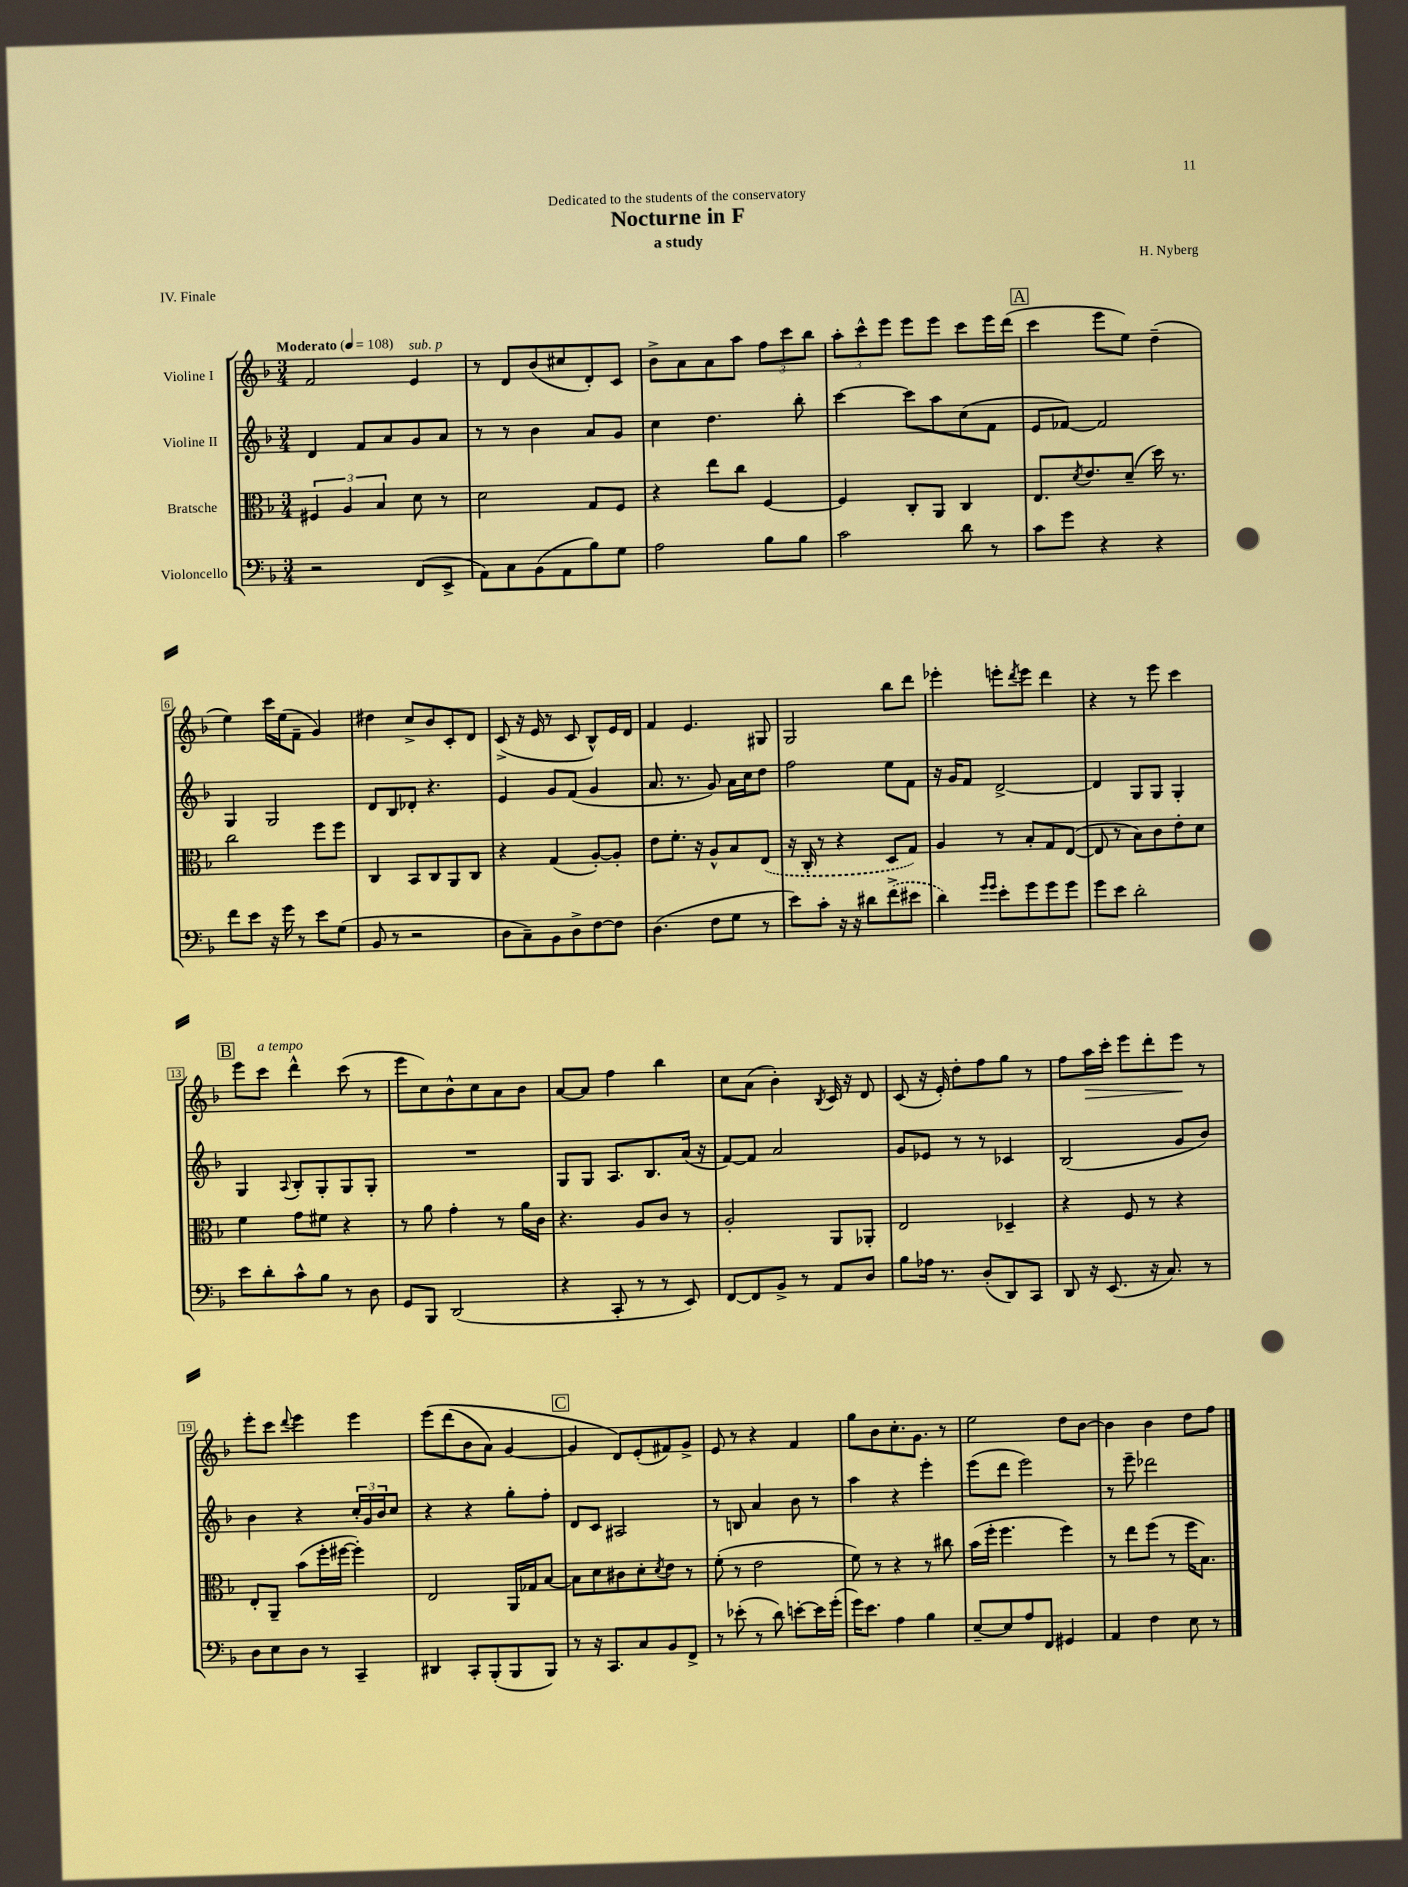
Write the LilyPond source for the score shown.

\header { title = "Nocturne in F" composer = "H. Nyberg" subtitle = "a study" dedication = "Dedicated to the students of the conservatory" piece = "IV. Finale" }
<<
\new StaffGroup <<
\new Staff = "s0" \with { instrumentName = "Violine I" } {
    \clef treble \key f \major \numericTimeSignature \time 3/4 \tempo "Moderato" 4 = 108
    f'2 e'4^\markup { \italic "sub. p" } |
    r8 d'8 bes'8( cis''8 d'8-.) c'8 |
    bes'8-> a'8 a'8 a''8 \tuplet 3/2 { f''8 c'''8 bes''8 } |
    \tuplet 3/2 { a''8-. c'''8-^ e'''8 } e'''8 e'''8 c'''8 e'''16 d'''16( |
    \mark \markup { \box "A" } c'''4 e'''8 e''8) d''4--( |
    e''4) c'''16 e''16( f'8-- g'4) |
    dis''4 c''8-> bes'8 c'8-. d'8 |
    c'8->( r16 e'16 r8 c'8 bes8-^) e'16 d'16 |
    f'4 e'4. gis8 |
    g2 bes''8 d'''8 |
    ees'''4-. e'''8-. \acciaccatura { d'''8 } e'''8 d'''4 |
    r4 r8 e'''8 c'''4 |
    \mark \markup { \box "B" } e'''8 c'''8^\markup { \italic "a tempo" } d'''4-^ c'''8( r8 |
    e'''8 c''8) bes'8-^ c''8 a'8 bes'8 |
    a'8~ a'8 f''4 bes''4 |
    c''8 a'8( bes'4-.) \acciaccatura { bes8 } c'16 r16 d'8 |
    c'8( r16 e'16-.) d''8-. f''8 g''8 r8 |
    f''8 a''16\> c'''16-. e'''8 d'''8-. e'''8\! r8 |
    e'''8-. c'''8 \appoggiatura { d'''8 } e'''4 e'''4 |
    e'''8\( d'''8( bes'8 a'8) g'4~ |
    \mark \markup { \box "C" } g'4 d'8\) e'8-.( fis'8) g'8-> |
    e'8 r8 r4 f'4 |
    g''8 bes'8 c''8.-. g'8. r8 |
    e''2 d''8 bes'8~ |
    bes'4 bes'4 d''8 f''8 \bar "|." |
}
\new Staff = "s1" \with { instrumentName = "Violine II" } {
    \clef treble \key f \major \numericTimeSignature \time 3/4
    d'4 f'8 a'8 g'8 a'8 |
    r8 r8 bes'4 a'8 g'8 |
    c''4 d''4. bes''8-. |
    c'''4~ c'''8 a''8 c''8( f'8 |
    \mark \markup { \box "A" } e'8 fes'8~) fes'2 |
    g4 g2 |
    d'8 bes8 des'8-. r4. |
    e'4 g'8 f'8( g'4 |
    a'8. r8. g'8) a'16 c''16 d''8 |
    f''2 e''8 f'8 |
    r16 g'16 f'8 d'2~-> |
    d'4 g8 g8 g4-. |
    \mark \markup { \box "B" } g4 \appoggiatura { a8 } bes8-. g8-. g8 g8-. |
    R2. |
    g8 g8 a8. bes8. a'16( r16 |
    f'8~) f'8 a'2 |
    g'8 ees'8 r8 r8 ces'4 |
    bes2( g'8 bes'8) |
    bes'4 r4 \tuplet 3/2 { c''16-. g'16 bes'16 } c''8 |
    r4 r4 g''8-. f''8-. |
    \mark \markup { \box "C" } d'8 c'8 ais2 |
    r8 b8 a'4 bes'8 r8 |
    a''4 r4 e'''4-. |
    e'''8( d'''8 e'''2) |
    r8 e'''8-- des'''2 \bar "|." |
}
\new Staff = "s2" \with { instrumentName = "Bratsche" } {
    \clef alto \key f \major \numericTimeSignature \time 3/4
    \tuplet 3/2 { fis4 a4 bes4 } d'8 r8 |
    d'2 g8 f8 |
    r4 e''8 c''8 f4~ |
    f4 c8-. a,8 c4 |
    \mark \markup { \box "A" } e8. \acciaccatura { d'8 } e'8. d'8--( d''16) r8. |
    c''2 f''8 f''8 |
    c4 bes,8 c8 a,8 c8 |
    r4 g4( a8~-.) a8-. |
    e'8 f'8.-. r16 a8-^ bes8 \once \slurDashed e8( |
    r16 c16-. r8 r4 d8 g8) |
    a4 r8 bes8-. g8 e8~( |
    e8 r8 bes8) c'8 e'8-. d'8 |
    \mark \markup { \box "B" } f'4 g'8 fis'8 r4 |
    r8 a'8 g'4-. r8 a'16 c'16 |
    r4. a8 c'8 r8 |
    a2-. a,8 aes,8-. |
    e2 des4-- |
    r4 f8 r8 r4 |
    e8-. a,8-- bes'8( f''16-. fis''16~ fis''4-.) |
    e2 a,16 ges16 bes8~ |
    \mark \markup { \box "C" } bes8 d'8 cis'8 d'8-. \acciaccatura { d'8 } e'8 r8 |
    f'8-.( r8 e'2 |
    f'8) r8 r4 r8 cis''8 |
    bes'16( f''16-. f''4. f''4) |
    r8 e''8 f''8( r8 f''16 bes8.) \bar "|." |
}
\new Staff = "s3" \with { instrumentName = "Violoncello" } {
    \clef bass \key f \major \numericTimeSignature \time 3/4
    r2 f,8( e,8-> |
    a,8) c8 bes,8( a,8 bes8) g8 |
    a2 bes8 bes8 |
    c'2 d'8 r8 |
    \mark \markup { \box "A" } c'8 g'8 r4 r4 |
    f'8 e'8 r16 g'16 r8 e'8 g8( |
    bes,8 r8 r2 |
    d8 c8--) bes,8 d8-> f8~ f8 |
    d4.( f8 g8 r8 |
    e'8) c'8-. r16 r16 dis'8 \once \slurDashed f'8->( eis'8 |
    d'4) \grace { g'16 g'16 } e'8-. g'8 g'8 g'8 |
    g'8 e'8 d'2-. |
    \mark \markup { \box "B" } e'8 d'8-. c'8-^ bes8 r8 d8 |
    g,8 bes,,8 d,2( |
    r4 c,8-. r8 r8 e,8) |
    f,8~ f,8 bes,8-> r8 a,8 d8 |
    bes8 aes16 r8. d8-.( d,8) c,8 |
    d,8 r16 e,8.( r16 c8.) r8 |
    d8 e8 d8 r8 c,4-- |
    dis,4 c,8-. bes,,8-.( bes,,8 bes,,8) |
    \mark \markup { \box "C" } r8 r16 c,8. c8 bes,8 f,8-> |
    r8 ees'8-.( r8 d'8) e'8~-. e'16 g'16-.( |
    g'16) e'8. a4 bes4 |
    e8~-- e8 a8 f,8 gis,4 |
    a,4 f4 e8 r8 \bar "|." |
}
>>
>>
\layout { \context { \Score \override BarNumber.stencil = #(make-stencil-boxer 0.1 0.3 ly:text-interface::print) } }
